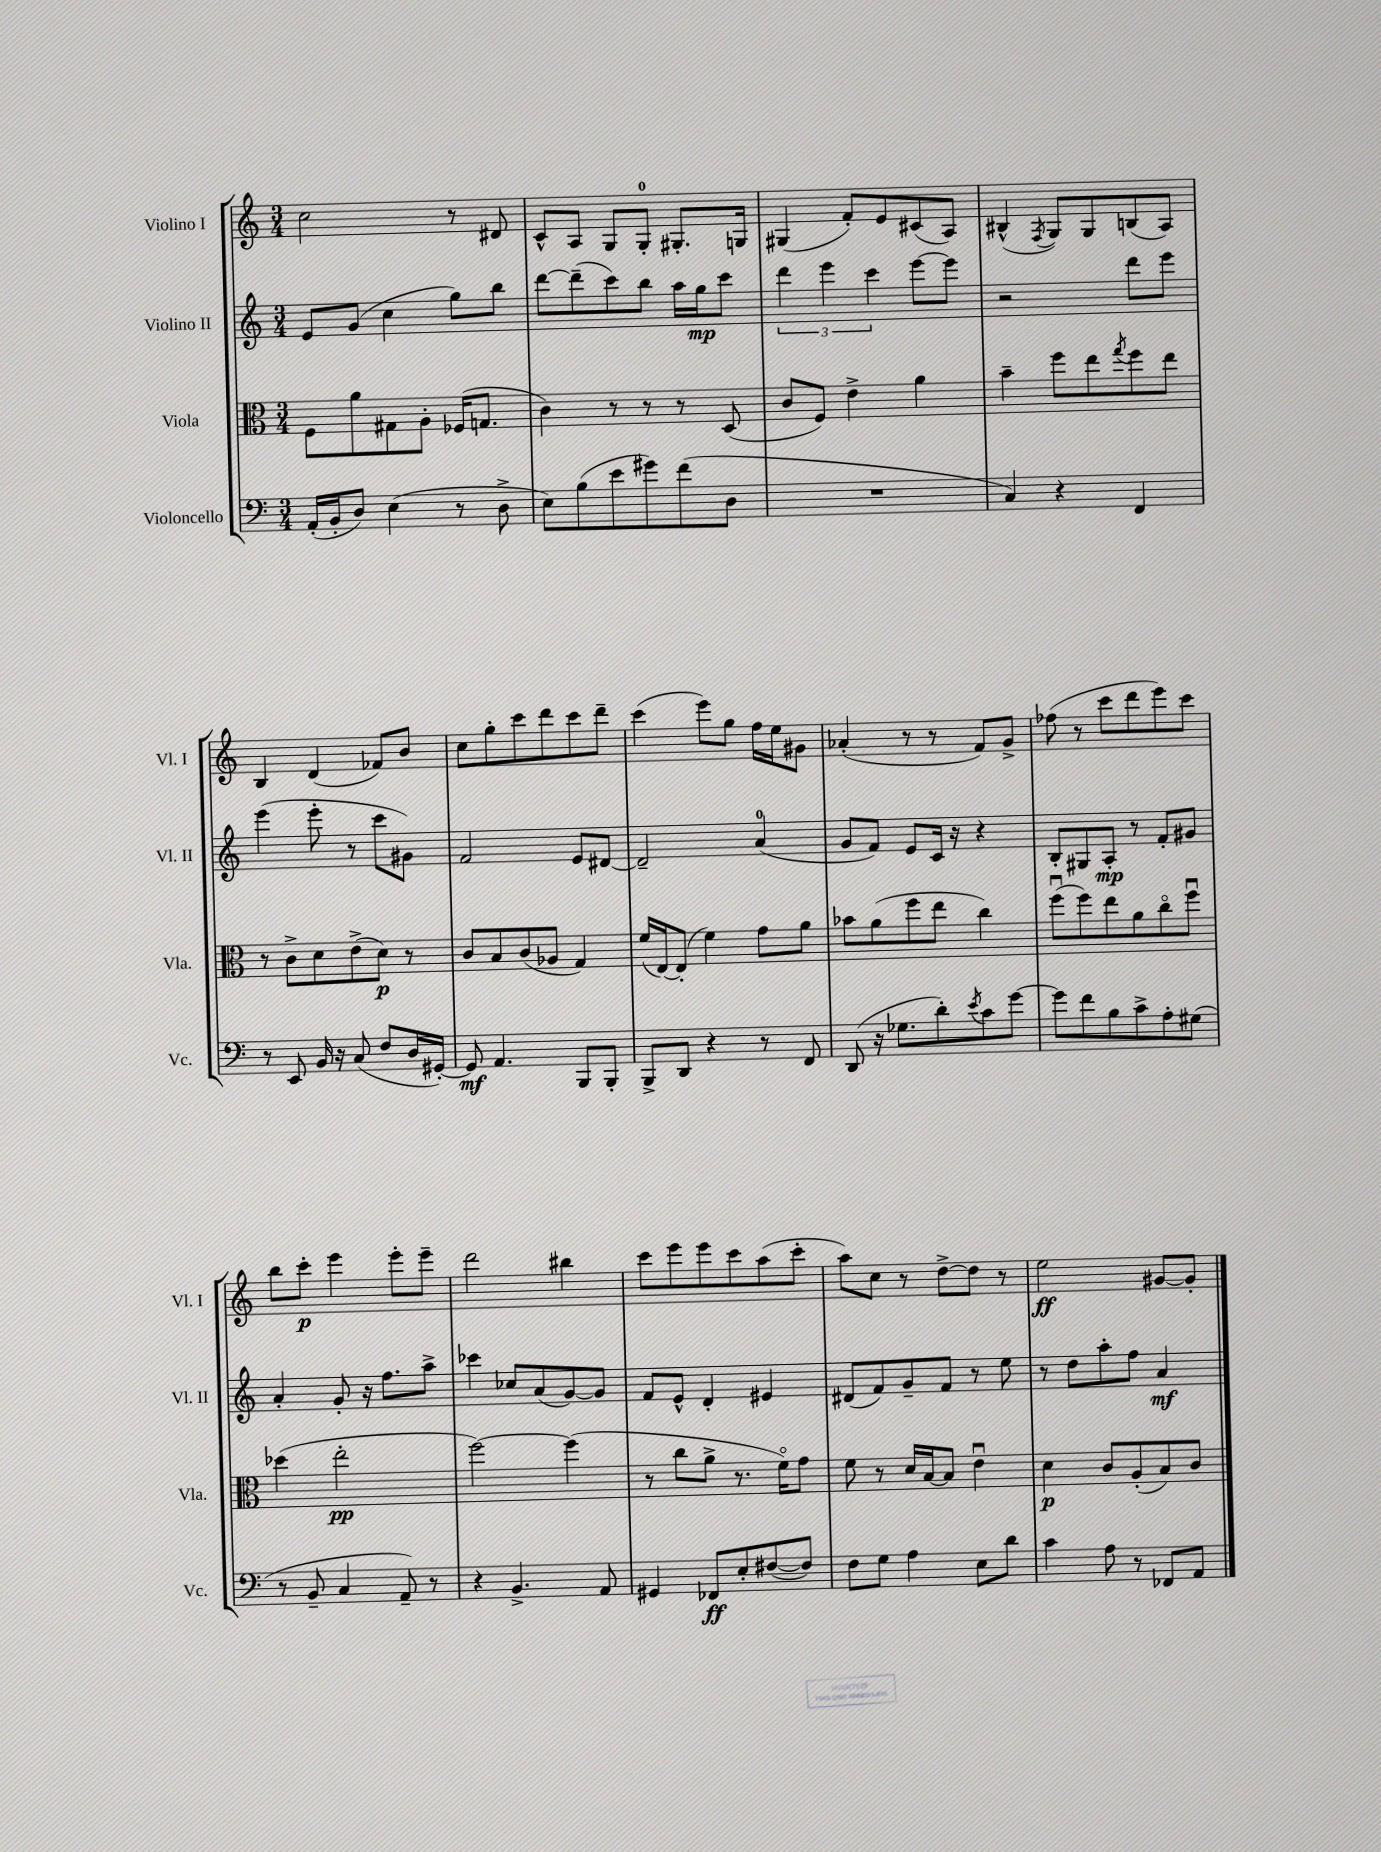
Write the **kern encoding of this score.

**kern	**dynam	**kern	**dynam	**kern	**dynam	**kern	**dynam
*part4	*part4	*part3	*part3	*part2	*part2	*part1	*part1
*staff4	*staff4	*staff3	*staff3	*staff2	*staff2	*staff1	*staff1
*I"Violoncello	*	*I"Viola	*	*I"Violino II	*	*I"Violino I	*
*I'Vc.	*	*I'Vla.	*	*I'Vl. II	*	*I'Vl. I	*
*clefF4	*	*clefC3	*	*clefG2	*	*clefG2	*
*k[]	*	*k[]	*	*k[]	*	*k[]	*
*M3/4	*	*M3/4	*	*M3/4	*	*M3/4	*
=11	=11	=11	=11	=11	=11	=11	=11
(16AA'/LL	.	8F\L	.	8e/L	.	2cc\	.
16BB'/J	.	.	.	.	.	.	.
8D/J)	.	8a\	.	(8g/J	.	.	.
(4E\	.	8G#X\	.	4cc\	.	.	.
.	.	8A'\J	.	.	.	.	.
8r	.	(16F-X/KL	.	8gg\L)	.	8r	.
.	.	8.Gn/J	.	.	.	.	.
8D^\	.	.	.	8bb\J	.	8d#X/	.
=12	=12	=12	=12	=12	=12	=12	=12
8E\L)	.	4c\)	.	[8ddd\L	.	8c^^/L	.
(8B\	.	.	.	(8ddd~\]	.	8A/J	.
8e\	.	8r	.	8ccc\)	.	8G/L	.
8g#X\)	.	8r	.	8bb\J	.	8G'/J	.
(8f\	.	8r	.	16aa\LL	.	8.G#X'/L	.
.	.	.	.	16gg\J	mp	.	.
8D\J	.	(8D/	.	8ccc\J	.	.	.
.	.	.	.	.	.	16Gn/Jk	.
=13	=13	=13	=13	=13	=13	=13	=13
2.r	.	8c/L	.	6ddd\	.	(4G#X/	.
.	.	8F/J)	.	.	.	.	.
.	.	.	.	6eee\	.	.	.
.	.	4e^\	.	.	.	8f'/L)	.
.	.	.	.	6ccc\	.	.	.
.	.	.	.	.	.	8e/	.
.	.	4a\	.	[8eee\L	.	(8c#X/	.
.	.	.	.	8eee\J]	.	8A/J)	.
=14	=14	=14	=14	=14	=14	=14	=14
4C/)	.	4b~\	.	2r	.	(4B#X^^/	.
.	.	.	.	.	.	8qF/	.
4r	.	8ff\L	.	.	.	8G/L)	.
.	.	8ee\	.	.	.	8G/	.
.	.	8qgg/	.	.	.	.	.
4FF/	.	8ff\	.	8ddd\L	.	(8Bn/	.
.	.	8ee\J	.	8eee\J	.	8A/J)	.
!!LO:LB:g=z
=15	=15	=15	=15	=15	=15	=15	=15
8r	.	8r	.	(4eee\	.	4B/	.
8EE/	.	8c^\L	.	.	.	.	.
16BB/	.	8d\	.	8eee'\	.	(4d/	.
16r	.	.	.	.	.	.	.
(8C/	.	(8e^\	.	8r	.	.	.
8F/L	.	8d\J)	p	8ccc\L	.	8f-X/L)	.
16D/L	.	8r	.	8g#X\J)	.	8b/J	.
[16GG#X'/JJ)	.	.	.	.	.	.	.
=16	=16	=16	=16	=16	=16	=16	=16
8GG#/]	mf	8c/L	.	2f/	.	8cc\L	.
4.AA/	.	8B/	.	.	.	8gg'\	.
.	.	(8c/	.	.	.	8ccc\	.
.	.	8A-X/J	.	.	.	8ddd\	.
8BBB/L	.	4G/)	.	8e/L	.	8ccc\	.
8BBB'/J	.	.	.	[8d#X/J	.	8ddd~\J	.
=17	=17	=17	=17	=17	=17	=17	=17
8BBB^/L	.	(16f/LL	.	2d#~/]	.	(4ccc\	.
.	.	[16E/J)	.	.	.	.	.
8DD/J	.	(8E'/J]	.	.	.	.	.
4r	.	4f\)	.	.	.	8eee\L)	.
.	.	.	.	.	.	8gg\J	.
8r	.	8g\L	.	(4a/	.	16ff\LL	.
.	.	.	.	.	.	16ee\J	.
8FF/	.	8a\J	.	.	.	8g#X\J	.
=18	=18	=18	=18	=18	=18	=18	=18
(8DD/	.	8b-X\L	.	8g/L	.	(4a-X'/	.
16r	.	(8a\	.	8f/J)	.	.	.
8.G-X\L	.	.	.	.	.	.	.
.	.	8ff\	.	8e/L	.	8r	.
8d'\)	.	8ee\J	.	16c/Jk	.	8r	.
.	.	.	.	16r	.	.	.
8qe/	.	.	.	.	.	.	.
8c\	.	4cc\)	.	4r	.	8f/L)	.
[8g\J	.	.	.	.	.	8g^/J	.
=19	=19	=19	=19	=19	=19	=19	=19
8g\L]	.	(8ffu\L	.	8B'/L	.	(8ff-X\	.
8f\	.	8ff\)	.	8G#X/	.	8r	.
8B\	.	8ee\	.	8A'/J	mp	8ccc\L	.
8c^\	.	8a\	.	8r	.	8ddd\	.
8A'\	.	8cc\	.	8f'/L	.	8eee\)	.
(8G#X\J	.	8ffu\J	.	8g#X/J	.	8ccc\J	.
!!LO:LB:g=z
=20	=20	=20	=20	=20	=20	=20	=20
8r	.	(4dd-X\	.	4a'/	.	8bb\L	.
8BB~/	.	.	.	.	.	8ccc'\J	p
4C/	.	2ee'\	pp	8g'/	.	4eee\	.
.	.	.	.	16r	.	.	.
.	.	.	.	8.ff\L	.	.	.
8AA~/)	.	.	.	.	.	8eee'\L	.
8r	.	.	.	8aa^\J	.	8eee~\J	.
=21	=21	=21	=21	=21	=21	=21	=21
4r	.	[2ff\)	.	4ccc-X\	.	2ddd\	.
4.BB^/	.	.	.	8cc-X/L	.	.	.
.	.	.	.	(8a/	.	.	.
.	.	(4ff\]	.	[8g/)	.	4bb#X\	.
8AA/	.	.	.	8g/J]	.	.	.
=22	=22	=22	=22	=22	=22	=22	=22
4GG#X/	.	8r	.	8f/L	.	8ccc\L	.
.	.	8cc\L	.	8e^^/J	.	8eee\	.
8FF-X/L	ff	8a^\J	.	4d'/	.	8eee\	.
8E'/	.	8.r	.	.	.	8ccc\	.
([8F#X/	.	.	.	4e#X/	.	(8aa\	.
.	.	16f\KL)	.	.	.	.	.
8F#/J])	.	8g\J	.	.	.	8ccc'\J	.
=23	=23	=23	=23	=23	=23	=23	=23
8F\L	.	8f\	.	(8d#X/L	.	8aa\L)	.
8G\J	.	8r	.	8f/)	.	8cc\J	.
4A\	.	16d/LL	.	8g~/	.	8r	.
.	.	[16B/J	.	.	.	.	.
.	.	8B/J]	.	8f/J	.	[8dd^\L	.
8E\L	.	4eu\	.	8r	.	8dd\J]	.
8d\J	.	.	.	8ee\	.	8r	.
=24	=24	=24	=24	=24	=24	=24	=24
4c\	.	4d\	p	8r	.	2ee\	ff
.	.	.	.	8dd\L	.	.	.
8A\	.	8c/L	.	8aa'\	.	.	.
8r	.	(8A'/	.	8ff\J	.	.	.
8FF-X/L	.	8B/)	.	4a/	mf	[8g#X/L	.
8AA/J	.	8c/J	.	.	.	8g#'/J]	.
==	==	==	==	==	==	==	==
*-	*-	*-	*-	*-	*-	*-	*-
